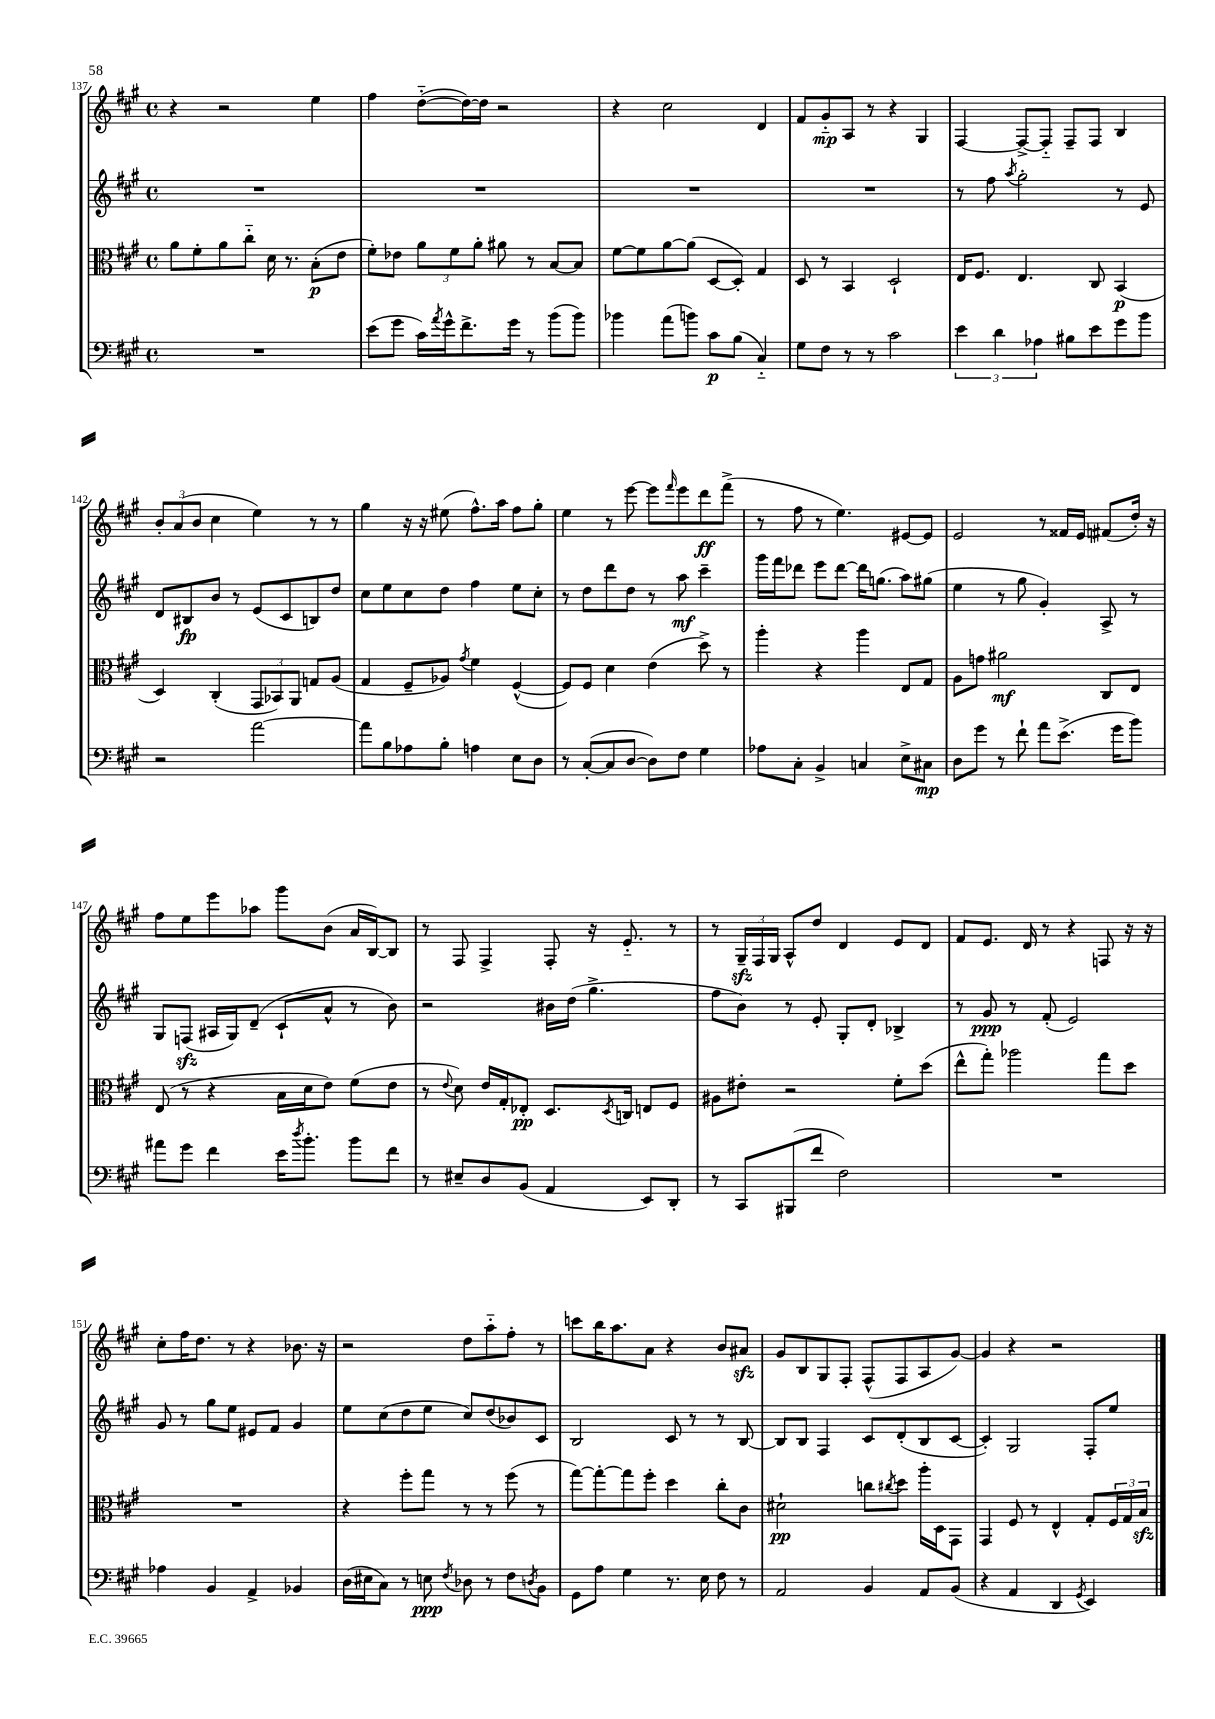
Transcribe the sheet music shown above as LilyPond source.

<<
\new StaffGroup <<
\new Staff = "s0" {
    \clef treble \key a \major \defaultTimeSignature \time 4/4
    r4 r2 e''4 |
    fis''4 d''8~-_( d''16~) d''16 r2 |
    r4 cis''2 d'4 |
    fis'8 gis'8-_\mp a8 r8 r4 gis4 |
    fis4~ fis8~-> fis8-_ fis8-- fis8 b4 |
    \tuplet 3/2 { b'8-. a'8( b'8 } cis''4 e''4) r8 r8 |
    gis''4 r16 r16 eis''8( fis''8.-^) a''16 fis''8 gis''8-. |
    e''4 r8 e'''8~ e'''8 \grace { fis'''16 } e'''8 d'''8\ff fis'''8->( |
    r8 fis''8 r8 e''4.) eis'8~ eis'8 |
    e'2 r8 fisis'16 e'16 fis'8( d''16-.) r16 |
    fis''8 e''8 e'''8 aes''8 gis'''8 b'8( a'16 b16~) b8 |
    r8 fis8 fis4-> fis8-. r16 e'8.-_ r8 |
    r8 \tuplet 3/2 { gis16--\sfz fis16 gis16 } a8-^ d''8 d'4 e'8 d'8 |
    fis'8 e'8. d'16 r8 r4 f8 r16 r16 |
    cis''8-. fis''16 d''8. r8 r4 bes'8. r16 |
    r2 d''8 a''8-_ fis''8-. r8 |
    c'''8 b''16 a''8. a'8 r4 b'8 ais'8\sfz |
    gis'8 b8 gis8 fis8-. fis8-^( fis8 a8 gis'8~) |
    gis'4 r4 r2 \bar "|." |
}
\new Staff = "s1" {
    \clef treble \key a \major \defaultTimeSignature \time 4/4
    R1 |
    R1 |
    R1 |
    R1 |
    r8 fis''8 \acciaccatura { a''8 } gis''2-. r8 e'8 |
    d'8 bis8\fp b'8 r8 e'8( cis'8 b8) d''8 |
    cis''8 e''8 cis''8 d''8 fis''4 e''8 cis''8-. |
    r8 d''8 d'''8 d''8 r8 a''8\mf cis'''4-- |
    gis'''16 fis'''16 des'''8 e'''8 des'''8~ des'''16 g''8.( a''8) gis''8( |
    e''4 r8 gis''8 gis'4-.) a8-> r8 |
    gis8 f8\sfz( ais16 gis16) d'8--( cis'8-! a'8-^ r8 b'8) |
    r2 bis'16 d''16( gis''4.-> |
    fis''8 b'8) r8 e'8-. gis8-. d'8-. bes4-> |
    r8 gis'8\ppp r8 fis'8-.( e'2) |
    gis'8 r8 gis''8 e''8 eis'8 fis'8 gis'4 |
    e''8 cis''8( d''8 e''8 cis''8) d''8( bes'8) cis'8 |
    b2 cis'8 r8 r8 b8~ |
    b8 b8 fis4 cis'8 d'8-.( b8 cis'8~ |
    cis'4-.) gis2 fis8-. e''8 \bar "|." |
}
\new Staff = "s2" {
    \clef alto \key a \major \defaultTimeSignature \time 4/4
    a'8 fis'8-. a'8 cis''8-_ d'16 r8. b8-.\p( e'8 |
    fis'8-.) ees'8 \tuplet 3/2 { a'8 fis'8 a'8-. } ais'8 r8 b8~ b8 |
    fis'8~ fis'8 a'8~ a'8( d8~ d8-.) gis4 |
    d8 r8 b,4 d2-! |
    e16 fis8. e4. cis8 b,4\p( |
    d4) cis4-.( \tuplet 3/2 { gis,8 bes,8) a,8 } g8 a8( |
    gis4 fis8-- aes8) \acciaccatura { gis'8 } fis'4 fis4~-^( |
    fis8) fis8 d'4 e'4( d''8->) r8 |
    a''4-. r4 a''4 e8 gis8 |
    a8 g'8 ais'2\mf cis8 e8 |
    e8( r8 r4 b16 d'16 e'8) fis'8( e'8 |
    r8 \appoggiatura { e'8 } d'8) e'16 gis16-. ees8-.\pp d8. \acciaccatura { d8 } c16 e8 fis8 |
    ais8 eis'8-. r2 fis'8-. d''8( |
    e''8-^ gis''8-.) aes''2 gis''8 d''8 |
    R1 |
    r4 fis''8-. gis''8 r8 r8 fis''8( r8 |
    gis''8~) gis''8~-. gis''8 fis''8-. d''4 cis''8-. cis'8 |
    dis'2-!\pp c''8 \acciaccatura { cis''8 } d''8 a''16-. d16 gis,8 |
    gis,4 fis8 r8 e4-^ gis8-. \tuplet 3/2 { fis16 gis16 b16\sfz } \bar "|." |
}
\new Staff = "s3" {
    \clef bass \key a \major \defaultTimeSignature \time 4/4
    R1 |
    e'8( gis'8 cis'16) \acciaccatura { a'8 } gis'16-^ fis'8.-> gis'16 r8 b'8( b'8) |
    bes'4 a'8( b'8) cis'8\p b8( cis4-_) |
    gis8 fis8 r8 r8 cis'2 |
    \tuplet 3/2 { e'4 d'4 aes4 } bis8 e'8 gis'8 b'8 |
    r2 a'2~ |
    a'8 b8 aes8 b8-. a4 e8 d8 |
    r8 cis8~-.( cis8 d8~ d8) fis8 gis4 |
    aes8 cis8-. b,4-> c4 e8-> cis8\mp |
    d8 gis'8 r8 fis'8-! a'8 e'8.->( gis'16 b'8) |
    ais'8 gis'8 fis'4 e'16 \acciaccatura { d''8 } b'8.-. b'8 fis'8 |
    r8 eis8-- d8 b,8( a,4 e,8) d,8-. |
    r8 cis,8 bis,,8( fis'8 fis2) |
    R1 |
    aes4 b,4 a,4-> bes,4 |
    d16( eis16 cis8) r8 e8\ppp \acciaccatura { fis8 } des8 r8 fis8 \acciaccatura { d8 } b,8 |
    gis,8 a8 gis4 r8. e16 fis8 r8 |
    a,2 b,4 a,8 b,8( |
    r4 a,4 d,4 \acciaccatura { gis,8 } e,4) \bar "|." |
}
>>
>>
\layout { \context { \Score currentBarNumber = #137 } }
